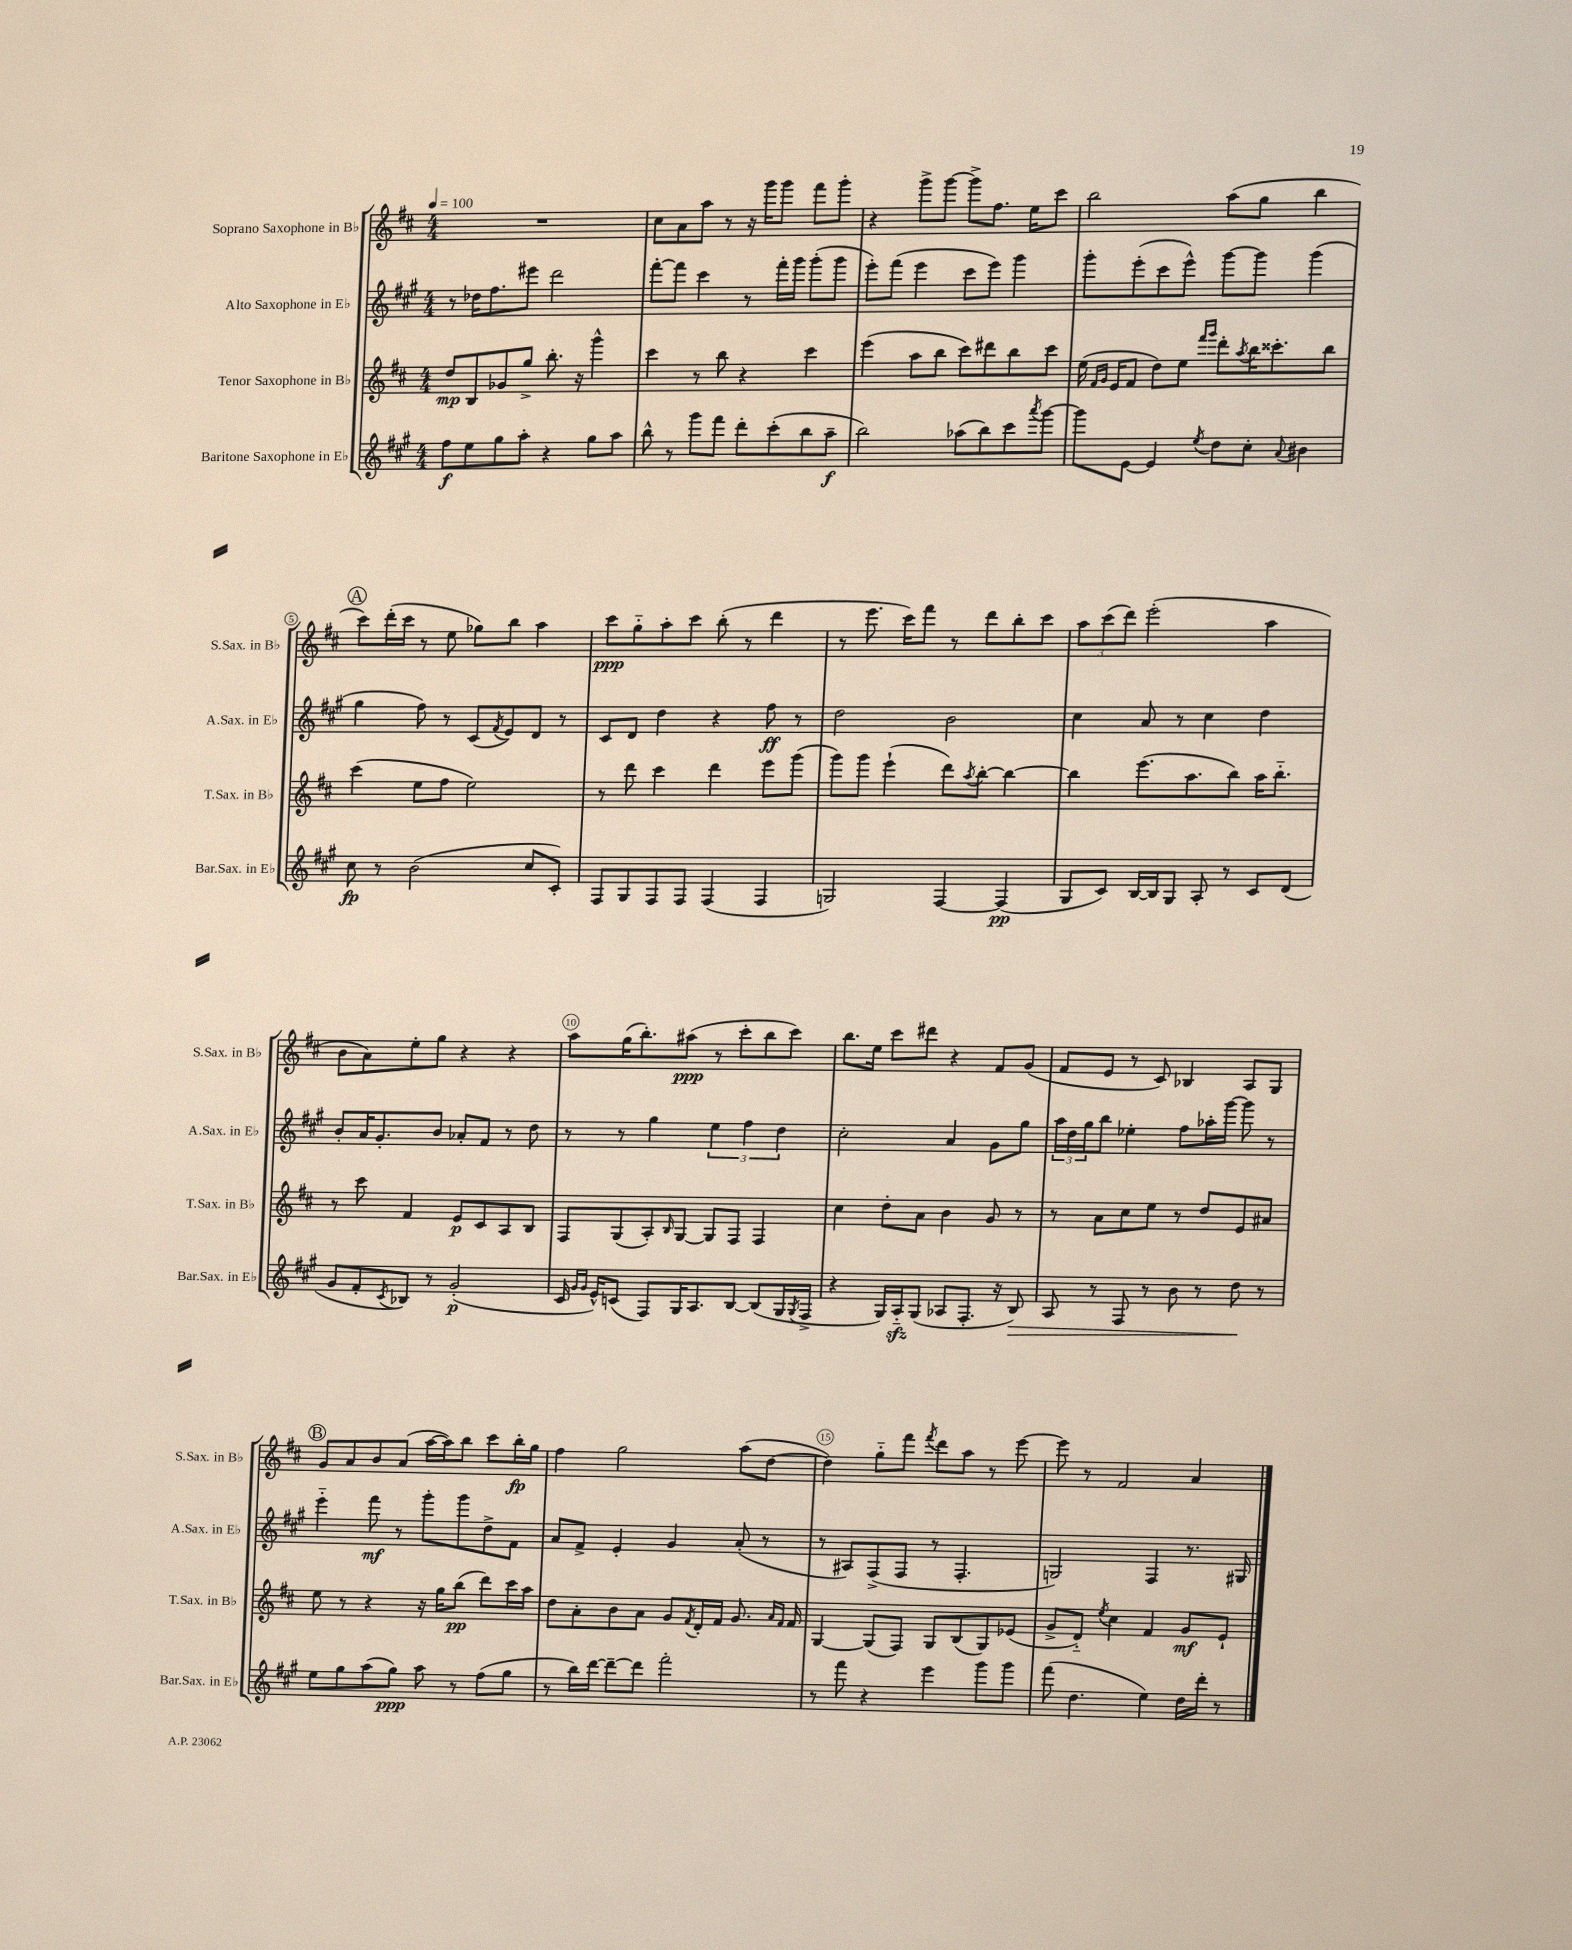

**kern	**dynam	**kern	**dynam	**kern	**dynam	**kern	**dynam
*part4	*part4	*part3	*part3	*part2	*part2	*part1	*part1
*staff4	*staff4	*staff3	*staff3	*staff2	*staff2	*staff1	*staff1
*I"Baritone Saxophone in E♭	*	*I"Tenor Saxophone in B♭	*	*I"Alto Saxophone in E♭	*	*I"Soprano Saxophone in B♭	*
*I'Bar.Sax. in E♭	*	*I'T.Sax. in B♭	*	*I'A.Sax. in E♭	*	*I'S.Sax. in B♭	*
*clefG2	*	*clefG2	*	*clefG2	*	*clefG2	*
*k[f#c#g#]	*	*k[f#c#]	*	*k[f#c#g#]	*	*k[f#c#]	*
*M4/4	*	*M4/4	*	*M4/4	*	*M4/4	*
*MM100	*	*MM100	*	*MM100	*	*MM100	*
=1	=1	=1	=1	=1	=1	=1	=1
8ff#\L	f	8dd/L	mp	8r	.	1r	.
8ee\	.	8B/	.	16dd-X\KL	.	.	.
.	.	.	.	8.ff#\	.	.	.
8gg#\	.	8g-X/	.	.	.	.	.
8aa'\J	.	8gg^/J	.	8eee#X\J	.	.	.
4r	.	8.bb'\	.	2ddd\	.	.	.
.	.	16r	.	.	.	.	.
8gg#\L	.	4ggg^^\	.	.	.	.	.
8aa\J	.	.	.	.	.	.	.
=2	=2	=2	=2	=2	=2	=2	=2
8bb^^\	.	4ccc#\	.	[8fff#'\L	.	8cc#\L	.
8r	.	.	.	8fff#\J]	.	8a\	.
8ggg#\L	.	8r	.	4ccc#\	.	8aa\J	.
8fff#\J	.	8bb\	.	.	.	8r	.
8ddd'\L	.	4r	.	8r	.	16r	.
.	.	.	.	.	.	16ggg\KL	.
(8ccc#'\	.	.	.	16fff#'\LL	.	8ggg\J	.
.	.	.	.	16ggg#\JJ	.	.	.
8bb\	.	4ccc#\	.	(8ggg#'\L	.	8fff#\L	.
8aa~\J	f	.	.	8ggg#\J	.	8ggg'\J	.
=3	=3	=3	=3	=3	=3	=3	=3
2bb\)	.	(4eee\	.	8eee'\L)	.	4r	.
.	.	.	.	(8fff#\J	.	.	.
.	.	8aa\L	.	4eee\	.	8ggg^\L	.
.	.	8bb\J	.	.	.	[8ggg\J	.
(8aa-X\L	.	8ccc#\L)	.	8ccc#\L	.	8ggg^\L]	.
8bb\)	.	8ddd#X\	.	8eee\J)	.	8.ff#\J	.
8ccc#\	.	8bb\	.	4ggg#\	.	.	.
.	.	.	.	.	.	16ee\KL	.
8qaaa/	.	.	.	.	.	.	.
[8ggg#\J	.	8ccc#\J	.	.	.	8ccc#\J	.
=4	=4	=4	=4	=4	=4	=4	=4
8ggg#\L]	.	(16ee\	.	8ggg#'\L	.	2bb\	.
.	.	16qqf#/LL	.	.	.	.	.
.	.	16qqg/JJ	.	.	.	.	.
.	.	16e/KL	.	.	.	.	.
[8e\J	.	8f#/J	.	(8eee'\	.	.	.
4e/]	.	8dd\L)	.	8ccc#\	.	.	.
.	.	8ee\J	.	8eee^^\J)	.	.	.
.	.	16qqfff#/LL	.	.	.	.	.
8qee/	.	16qqggg/JJ	.	.	.	.	.
8dd\L	.	8ddd'\L	.	[8ggg#\L	.	(8aa\L	.
.	.	8qaa/	.	.	.	.	.
8cc#'\J	.	16bb\K	.	8ggg#\J]	.	8gg\J	.
.	.	8.ccc##X'\	.	.	.	.	.
8qqa/	.	.	.	.	.	.	.
4b#X\	.	.	.	(4ggg#\	.	4bb\	.
.	.	8bb\J	.	.	.	.	.
!!LO:LB:g=z
!!LO:REH:place=s1:t=A
=5	=5	=5	=5	=5	=5	=5	=5
8cc#\	fp	(4ccc#\	.	4gg#\	.	8ccc#\L)	.
8r	.	.	.	.	.	(16ddd'\L	.
.	.	.	.	.	.	16ccc#\JJ	.
(2b\	.	8ee\L	.	8ff#\)	.	8r	.
.	.	8ff#\J	.	8r	.	8ee\	.
.	.	2ee\)	.	(8c#/L	.	8gg-X\L)	.
.	.	.	.	8qf#/	.	.	.
.	.	.	.	8e/)	.	8bb\J	.
8cc#/L	.	.	.	8d/J	.	4aa\	.
8c#'/J)	.	.	.	8r	.	.	.
=6	=6	=6	=6	=6	=6	=6	=6
8F#/L	.	8r	.	8c#/L	.	8ccc#\L	ppp
8G#/	.	8ddd\	.	8d/J	.	8gg\	.
8F#/	.	4ccc#\	.	4dd\	.	8aa'\	.
8F#/J	.	.	.	.	.	8ccc#\J	.
(4F#/	.	4ddd\	.	4r	.	(8bb'\	.
.	.	.	.	.	.	8r	.
4F#/	.	8eee\L	.	8ff#\	ff	4ddd\	.
.	.	(8ggg\J	.	8r	.	.	.
=7	=7	=7	=7	=7	=7	=7	=7
2Gn/)	.	8ggg\L)	.	2dd\	.	8r	.
.	.	8ggg\J	.	.	.	8.eee\	.
.	.	(4eee`\	.	.	.	.	.
.	.	.	.	.	.	16ccc#\KL)	.
.	.	.	.	.	.	8fff#\J	.
[4F#/	.	8ddd\L)	.	2b\	.	8r	.
.	.	8qaa/	.	.	.	.	.
.	.	[8bb'\J	.	.	.	8ddd\L	.
(4F#/]	pp	4bb\_	.	.	.	8bb'\	.
.	.	.	.	.	.	8ccc#\J	.
=8	=8	=8	=8	=8	=8	=8	=8
8G#/L	.	4bb\]	.	4cc#\	.	12aa\L	.
.	.	.	.	.	.	(12ccc#\	.
8c#/J)	.	.	.	.	.	.	.
.	.	.	.	.	.	12ddd\J)	.
[16B/LL	.	(8.eee\L	.	8a/	.	(2eee'\	.
16B/J]	.	.	.	.	.	.	.
8G#/J	.	.	.	8r	.	.	.
.	.	8.aa\	.	.	.	.	.
8A'/	.	.	.	4cc#\	.	.	.
8r	.	8bb\J)	.	.	.	.	.
8c#/L	.	16aa\KL	.	4dd\	.	4aa\	.
.	.	8.bb\J	.	.	.	.	.
(8d/J	.	.	.	.	.	.	.
!!LO:LB:g=z
=9	=9	=9	=9	=9	=9	=9	=9
8g#/L	.	8r	.	8b'/L	.	8b\L	.
8f#'/	.	8ccc#\	.	16a/K	.	8a\)	.
.	.	.	.	8.g#'/	.	.	.
8qc#/	.	.	.	.	.	.	.
8B-X/J)	.	4f#/	.	.	.	8ee'\	.
8r	.	.	.	8b/J	.	8gg\J	.
(2g#'/	p	8e/L	p	8a-X'/L	.	4r	.
.	.	8c#/	.	8f#/J	.	.	.
.	.	8A/	.	8r	.	4r	.
.	.	8B/J	.	8dd\	.	.	.
=10	=10	=10	=10	=10	=10	=10	=10
16c#/	.	8F#/L	.	8r	.	8aa\L	.
16qqg#/LL	.	.	.	.	.	.	.
16qqg#/JJ	.	.	.	.	.	.	.
16e^^/KL)	.	.	.	.	.	.	.
(8cn/J	.	(8G/	.	8r	.	(16gg\K	.
.	.	.	.	.	.	8.bb'\)	.
8F#/L)	.	8A'/)	.	4gg#\	.	.	.
.	.	16qqB/	.	.	.	.	.
16G#/K	.	[8G/J	.	.	.	(8aa#X\J	ppp
8.A/	.	.	.	.	.	.	.
.	.	8G/L]	.	6ee\	.	8r	.
[8B/J	.	8F#/J	.	.	.	8ccc#'\L	.
.	.	.	.	6ff#\	.	.	.
(8B/L]	.	4F#/	.	.	.	8bb\	.
.	.	.	.	6dd\	.	.	.
16G#/L	.	.	.	.	.	8ccc#\J)	.
8qG#/	.	.	.	.	.	.	.
16F#^/JJ	.	.	.	.	.	.	.
=11	=11	=11	=11	=11	=11	=11	=11
4r	.	4cc#\	.	2cc#'\	.	8.bb\L	.
.	.	.	.	.	.	16ee\Jk	.
16G#/LL)	.	8dd'\L	.	.	.	8ccc#\L	.
16Azz/J	.	.	.	.	.	.	.
(8G#/J	.	8a\J	.	.	.	8ddd#X\J	.
8A-X/L	.	4b\	.	4a/	.	4r	.
8.F#'/J	.	.	.	.	.	.	.
.	.	8g/	.	8g#\L	.	8f#/L	.
16r	.	.	.	.	.	.	.
!	!LO:HP:b	!	!	!	!	!	!
8B/)	>	8r	.	8gg#\J	.	(8g/J	.
=12	=12	=12	=12	=12	=12	=12	=12
8A/	.	8r	.	24aa\LL	.	8f#/L	.
.	.	.	.	24dd\	.	.	.
.	.	.	.	24gg#\J	.	.	.
8r	.	8a\L	.	8bb\J	.	8e/J	.
8F#/	.	8cc#\	.	4ee-X'\	.	8r	.
8r	.	8ee\J	.	.	.	8c#/)	.
8b\	.	8r	.	8ff#\L	.	4B-X/	.
8r	.	8dd/L	.	16aa-X'\L	.	.	.
.	.	.	.	[16ggg#\JJ	.	.	.
8dd\	.	8e/	.	8ggg#\]	.	8A/L	.
8r	]	8a#X/J	.	8r	.	8G/J	.
!!LO:LB:g=z
!!LO:REH:place=s1:t=B
=13	=13	=13	=13	=13	=13	=13	=13
8ee\L	.	8ee\	.	4eee\	.	8g/L	.
8gg#\	.	8r	.	.	.	8a/	.
(8aa\	.	4r	.	8fff#\	mf	8b/	.
8gg#\J)	ppp	.	.	8r	.	(8a/J	.
8aa\	.	16r	.	8ggg#'\L	.	[16aa\LL	.
.	.	16gg\KL	.	.	.	16aa\J])	.
8r	.	(8bb\J	pp	8ggg#\	.	8bb\J	.
(8ff#\L	.	8ddd\L)	.	8dd^\	.	8ccc#\L	.
8gg#\J	.	16ccc#\L	.	8f#\J	.	16bb'\L	fp
.	.	16aa\JJ	.	.	.	16gg\JJ	.
=14	=14	=14	=14	=14	=14	=14	=14
8r	.	8dd\L	.	8a/L	.	4ff#\	.
16bb\LL)	.	8a'\	.	8f#^/J	.	.	.
[16ddd\JJ	.	.	.	.	.	.	.
8ddd~\L_	.	8b\	.	4e'/	.	2gg\	.
8ddd\J]	.	8a\J	.	.	.	.	.
2fff#'\	.	8g/L	.	4g#/	.	.	.
.	.	8qf#/	.	.	.	.	.
.	.	16d'/L	.	.	.	.	.
.	.	16f#/JJ	.	.	.	.	.
.	.	8.g/	.	(8a'/	.	(8aa\L	.
.	.	.	.	8r	.	[8dd\J	.
.	.	16qqa/LL	.	.	.	.	.
.	.	16qqf#/JJ	.	.	.	.	.
.	.	16f#/	.	.	.	.	.
=15	=15	=15	=15	=15	=15	=15	=15
8r	.	[4G/	.	8r	.	4dd\])	.
8fff#\	.	.	.	8A#X/L)	.	.	.
4r	.	(8G/L]	.	(8F#^/	.	8gg\L	.
.	.	8F#/J)	.	8F#/J	.	8fff#\J	.
.	.	.	.	.	.	8qfff#/	.
4eee\	.	8G/L	.	8r	.	8ddd\L	.
.	.	(8B/	.	4.F#'/	.	8aa\J	.
8ggg#\L	.	8G/)	.	.	.	8r	.
8ggg#\J	.	(8e-X/J	.	.	.	[8eee\	.
=16	=16	=16	=16	=16	=16	=16	=16
(8fff#\	.	8g^/L	.	2Gn/)	.	8eee\]	.
4.dd\	.	8d/J)	.	.	.	8r	.
.	.	8qee/	.	.	.	.	.
.	.	4cc#\	.	.	.	2f#/	.
4ee\)	.	4f#/	.	4F#/	.	.	.
16dd\LL	.	8g/L	mf	8.r	.	4a/	.
16ddd'\JJ	.	.	.	.	.	.	.
8r	.	8e`/J	.	.	.	.	.
.	.	.	.	16G#X/	.	.	.
==	==	==	==	==	==	==	==
*-	*-	*-	*-	*-	*-	*-	*-
